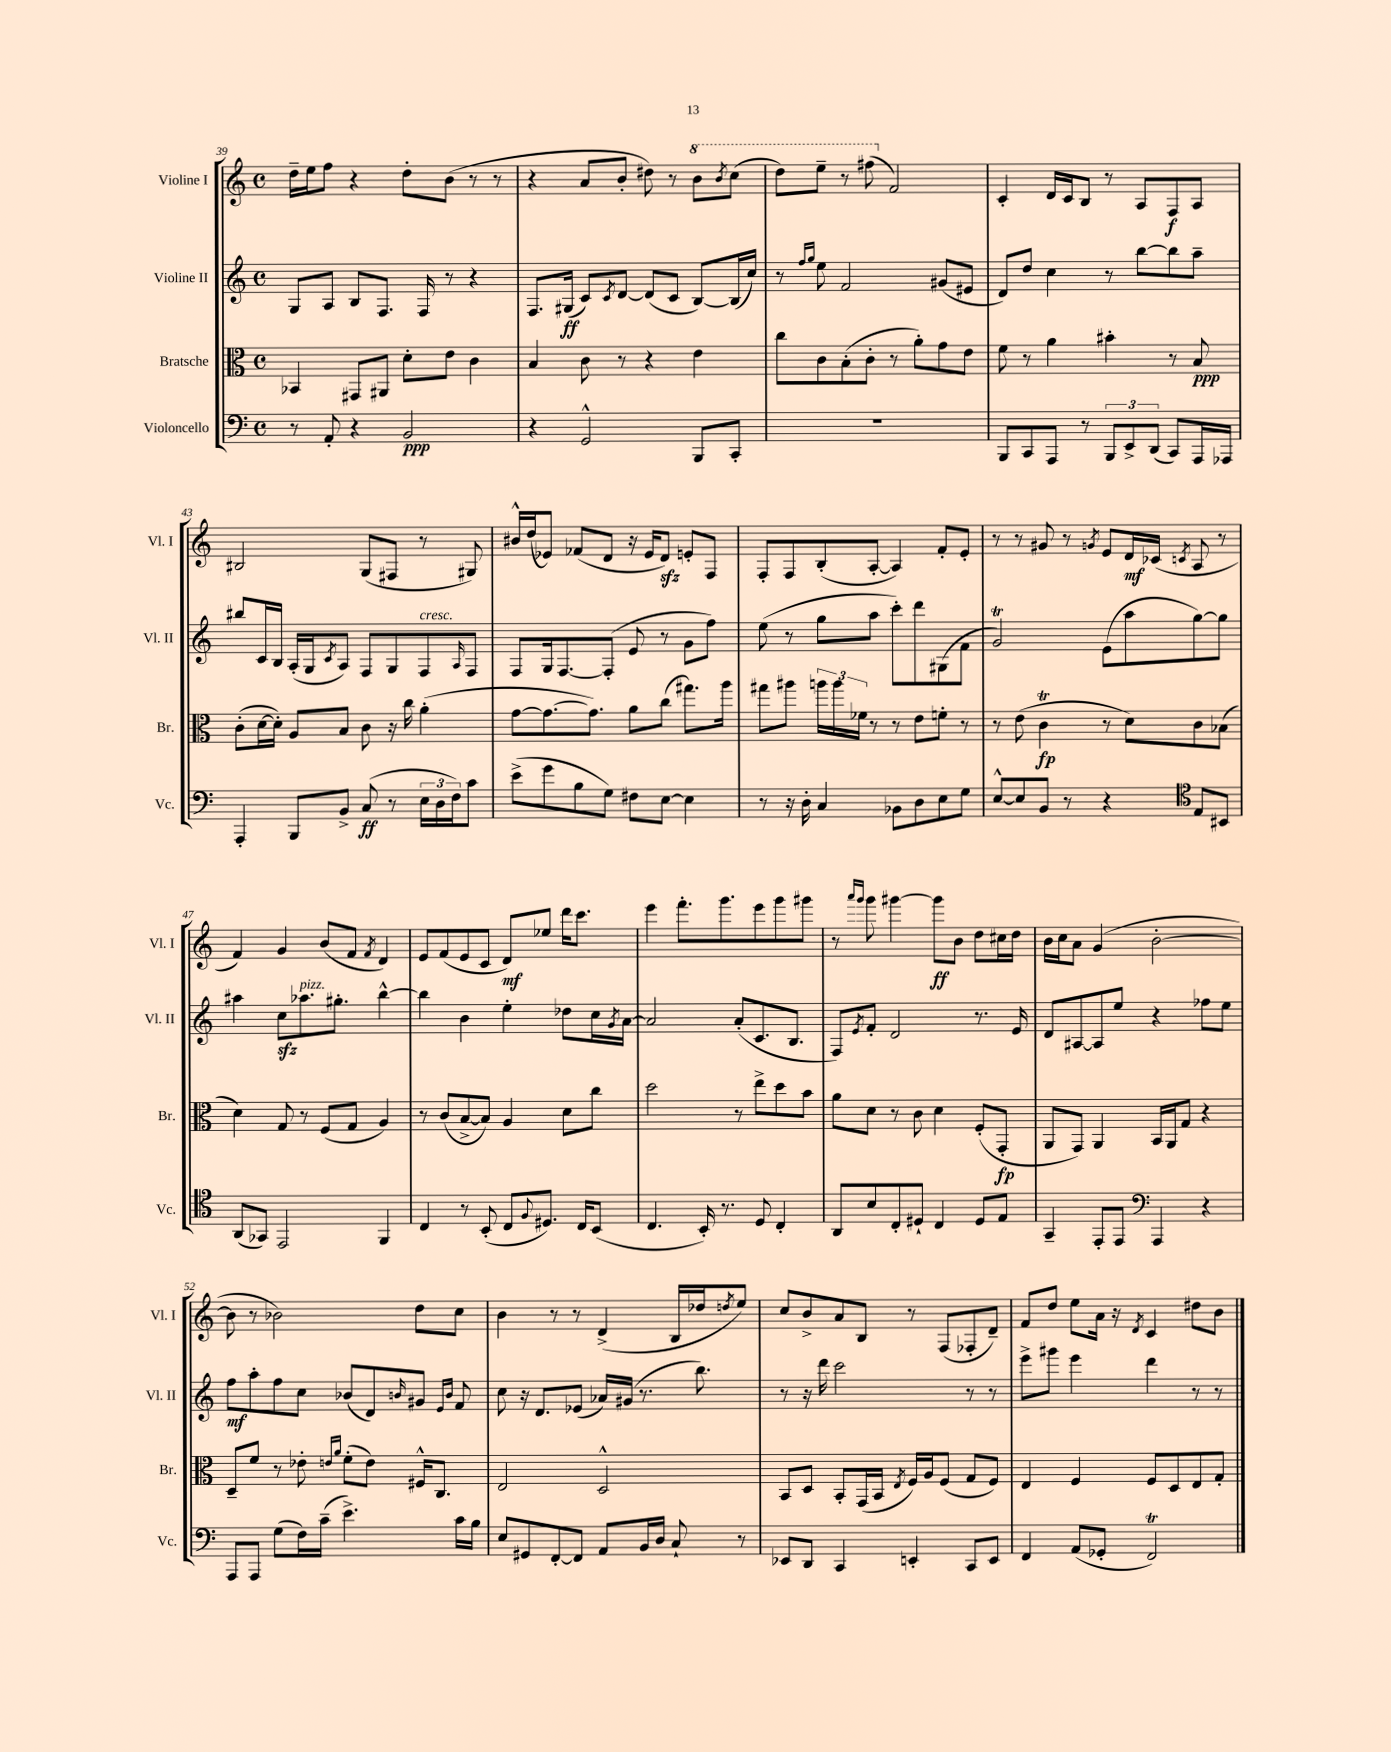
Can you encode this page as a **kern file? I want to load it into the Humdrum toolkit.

**kern	**dynam	**kern	**dynam	**kern	**dynam	**kern	**dynam
*part4	*part4	*part3	*part3	*part2	*part2	*part1	*part1
*staff4	*staff4	*staff3	*staff3	*staff2	*staff2	*staff1	*staff1
*I"Violoncello	*	*I"Bratsche	*	*I"Violine II	*	*I"Violine I	*
*I'Vc.	*	*I'Br.	*	*I'Vl. II	*	*I'Vl. I	*
*clefF4	*	*clefC3	*	*clefG2	*	*clefG2	*
*k[]	*	*k[]	*	*k[]	*	*k[]	*
*M4/4	*	*M4/4	*	*M4/4	*	*M4/4	*
*met(c)	*	*met(c)	*	*met(c)	*	*met(c)	*
=39	=39	=39	=39	=39	=39	=39	=39
8r	.	4BB-X/	.	8G/L	.	16dd~\LL	.
.	.	.	.	.	.	16ee\J	.
8AA'/	.	.	.	8A/J	.	8ff\J	.
4r	.	8GG#X/L	.	8B/L	.	4r	.
.	.	8AA#X/J	.	8.F/J	.	.	.
2BB/	ppp	8d'\L	.	.	.	8dd'\L	.
.	.	.	.	16F/	.	.	.
.	.	8e\J	.	8r	.	(8b\J	.
.	.	4c\	.	4r	.	8r	.
.	.	.	.	.	.	8r	.
=40	=40	=40	=40	=40	=40	=40	=40
4r	.	4B/	.	8.F/L	.	4r	.
.	.	.	.	(16G#X/Jk	ff	.	.
2GG^^/	.	8c\	.	8c/L)	.	8a/L	.
.	.	.	.	8qc/	.	.	.
.	.	8r	.	[8d/J	.	8b'/J	.
.	.	4r	.	(8d/L]	.	8dd#X\)	.
.	.	.	.	8c/J	.	8r	.
*	*	*	*	*	*	*8va	*
8BBB/L	.	4e\	.	[8B/L)	.	8bb\L	.
.	.	.	.	.	.	8qbb/	.
8CC'/J	.	.	.	(16B/L]	.	(8ccc\J	.
.	.	.	.	16cc/JJ)	.	.	.
=41	=41	=41	=41	=41	=41	=41	=41
1r	.	8cc\L	.	8r	.	8ddd\L)	.
.	.	.	.	16qqff/LL	.	.	.
.	.	.	.	16qqgg/JJ	.	.	.
.	.	8c\	.	8ee\	.	8eee~\J	.
.	.	(8B'\	.	2f/	.	8r	.
.	.	8c'\J	.	.	.	(8fff#X\	.
*	*	*	*	*	*	*X8va	*
.	.	8r	.	.	.	2f/)	.
.	.	8a'\L)	.	.	.	.	.
.	.	8g\	.	(8g#X/L	.	.	.
.	.	8e\J	.	8e#X/J	.	.	.
=42	=42	=42	=42	=42	=42	=42	=42
8BBB/L	.	8f\	.	8d/L)	.	4c'/	.
8CC/	.	8r	.	8dd/J	.	.	.
8AAA/J	.	4a\	.	4cc\	.	16d/LL	.
.	.	.	.	.	.	16c/J	.
8r	.	.	.	.	.	8B/J	.
12BBB/L	.	4b#X'\	.	8r	.	8r	.
12EE^/	.	.	.	.	.	.	.
.	.	.	.	[8bb\L	.	8A/L	.
(12DD/J	.	.	.	.	.	.	.
8CC/L)	.	8r	.	8bb\]	.	8F/	f
16AAA/L	.	8B/	ppp	8aa~\J	.	8A/J	.
16AAA-X/JJ	.	.	.	.	.	.	.
!!LO:LB:g=z
=43	=43	=43	=43	=43	=43	=43	=43
4AAA'/	.	(8c'\L	.	8bb#X/L	.	2B#X/	.
.	.	[16d\L	.	16c/L	.	.	.
.	.	16d'\JJ])	.	16B/JJ	.	.	.
8BBB/L	.	8A/L	.	(16A'/LL	.	.	.
.	.	.	.	16G/J	.	.	.
.	.	.	.	8qc/	.	.	.
8BB^/J	.	8B/J	.	8A/J)	.	.	.
(8C/	ff	8c\	.	8F/L	.	(8G/L	.
8r	.	16r	.	8G/	.	8F#X/J	.
.	.	16cc\	.	.	.	.	.
!	!	!	!	!LO:TX:a:i:t=cresc.	!	!	!
24E\LL	.	(4a'\	.	8F/	.	8r	.
24D\	.	.	.	.	.	.	.
24F\J)	.	.	.	.	.	.	.
.	.	.	.	16qqA/	.	.	.
8c\J	.	.	.	8F/J	.	8G#X/)	.
=44	=44	=44	=44	=44	=44	=44	=44
(8e^\L	.	[8g\L	.	8F/L	.	16b#X^^/LL	.
.	.	.	.	.	.	(16dd/J	.
8g\	.	8.g\_	.	16G/k	.	8e-X/J)	.
.	.	.	.	[8.F/	.	.	.
8B\	.	.	.	.	.	(8f-X/L	.
.	.	8.g\J])	.	.	.	.	.
8G\J)	.	.	.	(8F'/J]	.	8d/J	.
8F#X\L	.	8a\L	.	8e/	.	16r	.
.	.	.	.	.	.	16e-/KL	.
[8E\J	.	(8cc\J	.	8r	.	8dzz/J)	.
4E\]	.	8.gg#X\L)	.	8g\L	.	8en'/L	.
.	.	.	.	8ff\J)	.	8F/J	.
.	.	16aa\Jk	.	.	.	.	.
=45	=45	=45	=45	=45	=45	=45	=45
8r	.	8gg#X\L	.	(8ee\	.	8F'/L	.
16r	.	8aa#X\J	.	8r	.	8F/	.
16D'\	.	.	.	.	.	.	.
4C/	.	24aan\LL	.	8gg\L	.	(8B'/	.
.	.	24aa\	.	.	.	.	.
.	.	24f-X\JJ	.	.	.	.	.
.	.	8r	.	8aa\J	.	[8A'/J	.
8BB-X\L	.	8r	.	8ccc'\L)	.	4A/])	.
8D\	.	8e\L	.	8ddd\	.	.	.
8E\	.	8fn'\J	.	(8G#X\	.	8f'/L	.
8G\J	.	8r	.	8f\J	.	8e'/J	.
=46	=46	=46	=46	=46	=46	=46	=46
[8E^^/L	.	8r	.	2gT/)	.	8r	.
8E/]	.	(8e\	.	.	.	8r	.
8BB/J	.	4cT\	fp	.	.	8g#X/	.
8r	.	.	.	.	.	8r	.
.	.	.	.	.	.	8qgn/	.
4r	.	8r	.	(8e\L	.	8e/L	.
.	.	8d\L)	.	8aa\	.	16d/L	mf
.	.	.	.	.	.	(16c-X/JJ	.
*clefC4	*	*	*	*	*	*	*
.	.	.	.	.	.	8qcn/	.
8E/L	.	8c\	.	[8gg\)	.	8A/	.
8BB#X/J	.	(8B-X\J	.	8gg\J]	.	8r	.
!!LO:LB:g=z
=47	=47	=47	=47	=47	=47	=47	=47
(8AA/L	.	4d\)	.	4aa#X\	.	4f/)	.
8GG-X/J)	.	.	.	.	.	.	.
2EE/	.	8G/	.	8cczz\L	.	4g/	.
!	!	!	!	!LO:TX:a:i:t=pizz.	!	!	!
.	.	8r	.	8.aa-X\	.	.	.
.	.	(8F/L	.	.	.	(8b/L	.
.	.	.	.	8.gg#X'\J	.	.	.
.	.	8G/J	.	.	.	8f/J	.
.	.	.	.	.	.	8qf/	.
4FF/	.	4A/)	.	[4bb^^\	.	4d/)	.
=48	=48	=48	=48	=48	=48	=48	=48
4C/	.	8r	.	4bb\]	.	8e/L	.
.	.	(8c/L	.	.	.	(8f/	.
8r	.	[8B^/	.	4b\	.	8e/	.
(8BB'/	.	8B/J])	.	.	.	8c/J	.
8C/L	.	4A/	.	4ee'\	.	8d/L)	mf
8qqF/	.	.	.	.	.	.	.
8.D#X/J)	.	.	.	.	.	8ee-X/J	.
.	.	8d\L	.	8dd-X\L	.	16ddd\KL	.
16C/KL	.	.	.	.	.	8.ccc\J	.
(8BB/J	.	8cc\J	.	16cc\L	.	.	.
.	.	.	.	8qg/	.	.	.
.	.	.	.	[16a\JJ	.	.	.
=49	=49	=49	=49	=49	=49	=49	=49
4.C/	.	2dd\	.	2a/]	.	4eee\	.
.	.	.	.	.	.	8.fff'\L	.
16BB'/)	.	.	.	.	.	.	.
8.r	.	.	.	.	.	8.ggg\	.
.	.	8r	.	(8a'/L	.	.	.
8D/	.	8ee^\L	.	8.c/	.	8eee\	.
4C'/	.	8dd\	.	.	.	8ggg\	.
.	.	.	.	8.B/J	.	.	.
.	.	8b\J	.	.	.	8ggg#X\J	.
=50	=50	=50	=50	=50	=50	=50	=50
8AA/L	.	8a\L	.	8F/L)	.	8r	.
.	.	.	.	.	.	16qqaaa/LL	.
.	.	.	.	8qe/	.	16qqggg/JJ	.
8B/	.	8d\J	.	8f'/J	.	8ggg\	.
8C'/	.	8r	.	2d/	.	[4ggg#X\	.
8D#X`/J	.	8c\	.	.	.	.	.
4C/	.	4d\	.	.	.	8ggg#\L]	ff
.	.	.	.	.	.	8b\J	.
8D#/L	.	(8F'/L	.	8.r	.	8dd\L	.
8E/J	.	8GG'/J	fp	.	.	16cc#X\L	.
.	.	.	.	16e/	.	16dd\JJ	.
=51	=51	=51	=51	=51	=51	=51	=51
4GG~/	.	8AA/L	.	8d/L	.	16b\LL	.
.	.	.	.	.	.	16cc\J	.
.	.	8GG/J)	.	[8A#X/	.	8a\J	.
8EE'/L	.	4AA/	.	8A#/]	.	(4g/	.
8EE/J	.	.	.	8ee/J	.	.	.
*clefF4	*	*	*	*	*	*	*
4AAA/	.	16BB/LL	.	4r	.	[2b'\	.
.	.	16AA/J	.	.	.	.	.
.	.	8G/J	.	.	.	.	.
4r	.	4r	.	8ff-X\L	.	.	.
.	.	.	.	8ee\J	.	.	.
!!LO:LB:g=z
=52	=52	=52	=52	=52	=52	=52	=52
8AAA/L	.	8D~/L	.	8ff\L	mf	8b\]	.
8AAA/J	.	8f/J	.	8aa'\	.	8r	.
(8G\L	.	8r	.	8ff\	.	2b-X\)	.
16F\L)	.	8e-X'\	.	8cc\J	.	.	.
(16c~\JJ	.	.	.	.	.	.	.
.	.	16qqen/LL	.	.	.	.	.
.	.	16qqa/JJ	.	.	.	.	.
4.e^\)	.	(8f'\L	.	(8b-X/L	.	.	.
.	.	8e\J)	.	8d/)	.	.	.
.	.	.	.	16qqbn/	.	.	.
.	.	16F#X^^/KL	.	8g#X/J	.	8dd\L	.
.	.	8.C/J	.	.	.	.	.
.	.	.	.	16qqe/LL	.	.	.
.	.	.	.	16qqb/JJ	.	.	.
16c\LL	.	.	.	8f/	.	8cc\J	.
16B\JJ	.	.	.	.	.	.	.
=53	=53	=53	=53	=53	=53	=53	=53
8E/L	.	2E/	.	8cc\	.	4b\	.
8GG#X/	.	.	.	16r	.	.	.
.	.	.	.	8.d/L	.	.	.
[8FF'/	.	.	.	.	.	8r	.
8FF/J]	.	.	.	(8e-X/J	.	8r	.
8AA/L	.	2D^^/	.	16a-X/LL)	.	(4d^/	.
.	.	.	.	(16g#X/JJ	.	.	.
16BB/L	.	.	.	8.r	.	.	.
16D/JJ	.	.	.	.	.	.	.
8C`/	.	.	.	.	.	16B/LL	.
.	.	.	.	8.bb\)	.	16dd-X/J	.
.	.	.	.	.	.	8qddn/	.
8r	.	.	.	.	.	8ee/J)	.
=54	=54	=54	=54	=54	=54	=54	=54
8EE-X/L	.	8BB/L	.	8r	.	8cc/L	.
8DD/J	.	8D/J	.	16r	.	8b^/	.
.	.	.	.	16ddd\	.	.	.
4CC/	.	8BB'/L	.	2ccc\	.	8a/	.
.	.	(16GG/L	.	.	.	8B/J	.
.	.	16BB/JJ	.	.	.	.	.
.	.	8qE/	.	.	.	.	.
4EEn'/	.	16F/LL)	.	.	.	8r	.
.	.	16A/J	.	.	.	.	.
.	.	(8F/J	.	.	.	(8F/L	.
8CC/L	.	8G/L	.	8r	.	8F-X'/	.
8EE/J	.	8F/J)	.	8r	.	8d~/J)	.
=55	=55	=55	=55	=55	=55	=55	=55
4FF/	.	4E/	.	8eee^\L	.	8f/L	.
.	.	.	.	8ggg#X\J	.	8dd/J	.
(8AA/L	.	4F/	.	4eee\	.	8ee\L	.
8GG-X'/J	.	.	.	.	.	16a\Jk	.
.	.	.	.	.	.	16r	.
.	.	.	.	.	.	8qd/	.
2FFT/)	.	8F/L	.	4ddd\	.	4c/	.
.	.	8D/	.	.	.	.	.
.	.	8E/	.	8r	.	8dd#X\L	.
.	.	8G'/J	.	8r	.	8b\J	.
==	==	==	==	==	==	==	==
*-	*-	*-	*-	*-	*-	*-	*-
